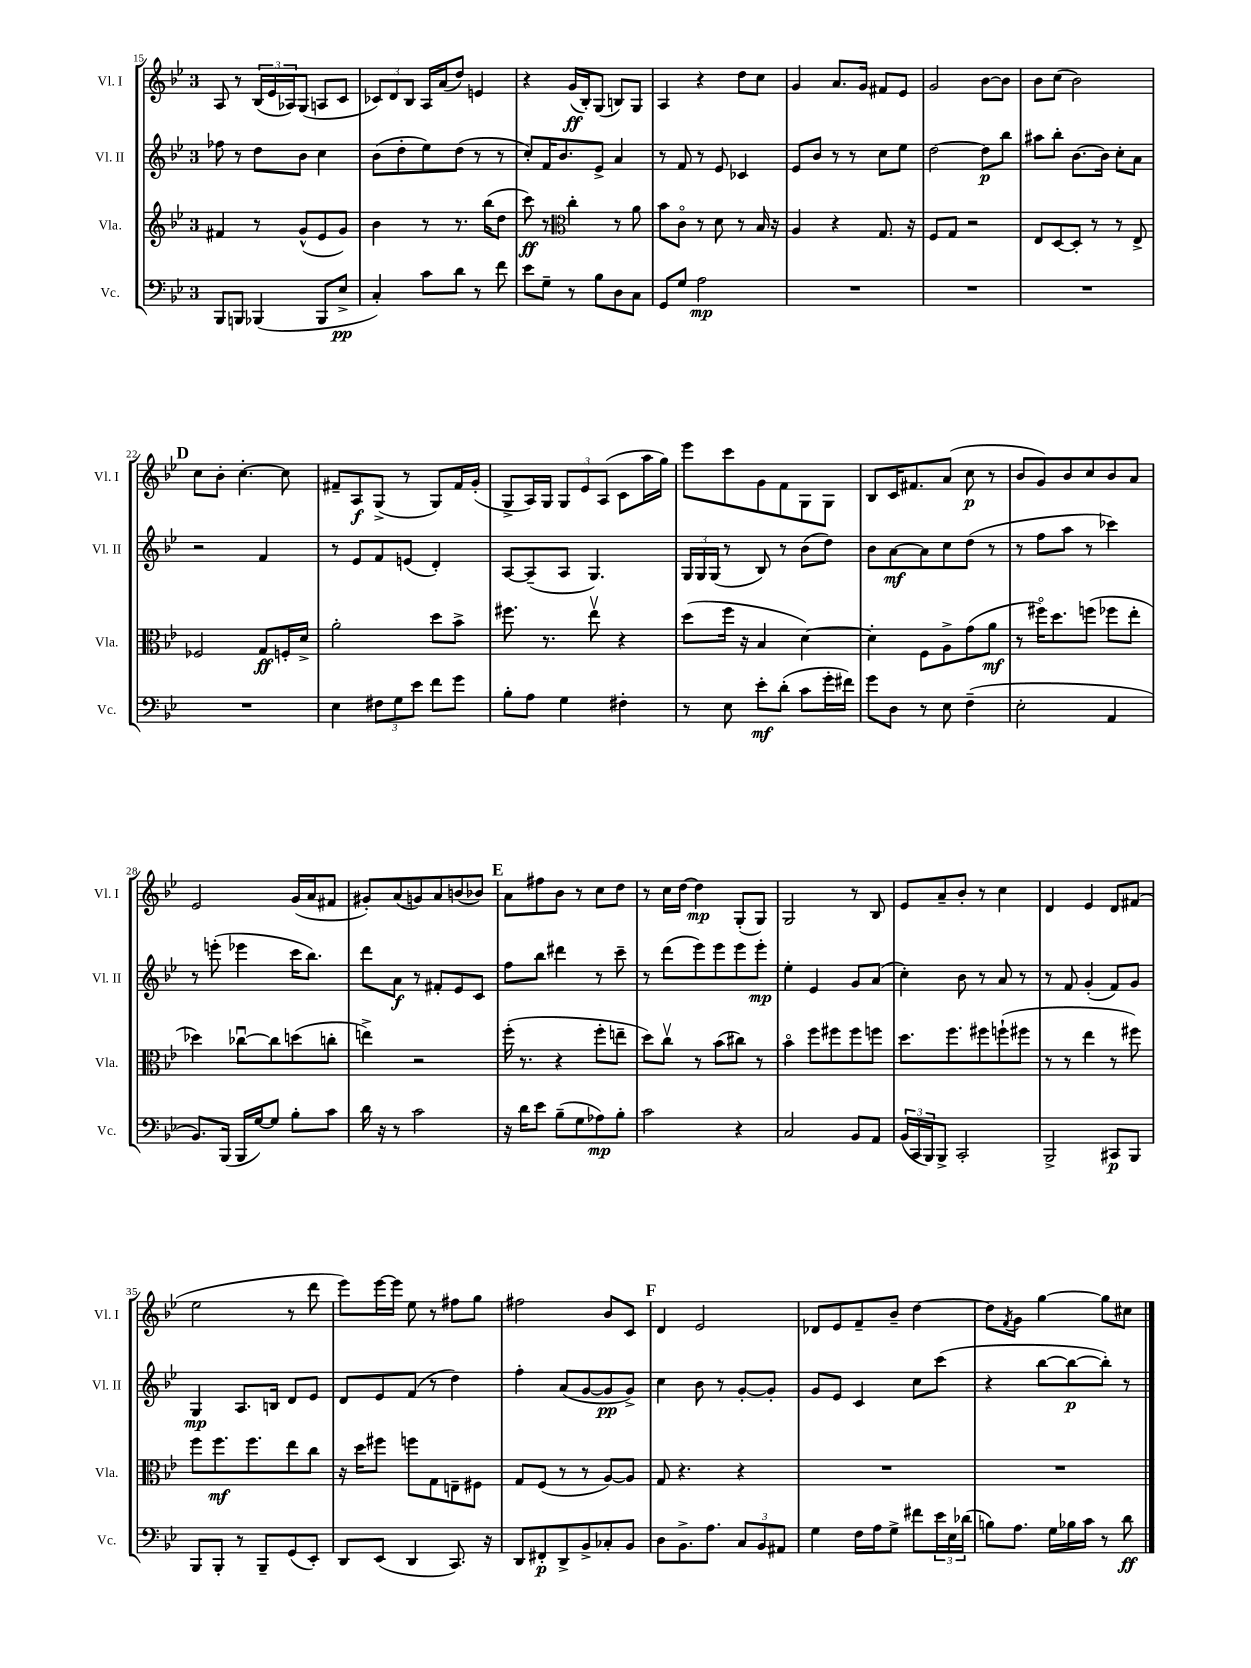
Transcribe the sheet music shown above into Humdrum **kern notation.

**kern	**kern	**kern	**kern
*staff4	*staff3	*staff2	*staff1
*clefF4	*clefG2	*clefG2	*clefG2
*k[b-e-]	*k[b-e-]	*k[b-e-]	*k[b-e-]
*M3/4	*M3/4	*M3/4	*M3/4
8BBB-/L	4f#/	8ff-\	8A/
8BBB/J	.	8r	8r
(4BBB-/	8r	8dd\L	(24B-/LL
.	.	.	24e-/
.	.	.	24A-/J)
.	(8g^^/L	8b-\J	(8G/J
8BBB-/L	8e-/	4cc\	8A/L
8E-^/J	8g/J)	.	8c/J
=	=	=	=
4C'/)	4b-\	(8b-\L	12c-/L)
.	.	.	12d/
.	.	8dd'\	.
.	.	.	12B-/J
8c\L	8r	8ee-\)	16A/LL
.	.	.	(16a/J
8d\J	8.r	(8dd\J	8dd/J)
8r	.	8r	4e/
.	(16bb-\LK	.	.
8f\	8dd\J	8r	.
=	=	=	=
8e-\L	8ccc\)	8cc'/L)	4r
8G~\J	8r	16f/K	.
.	.	8.b-/	.
*	*clefC3	*	*
8r	4cc'\	.	(16g/LL
.	.	.	16B-'/J)
8B-\L	.	8e-^/J	(8G/J
8D\	8r	4a/	8B/L)
8C\J	8a\	.	8G/J
=	=	=	=
8GG/L	8b-\L	8r	4A/
8G/J	8co\J	8f/	.
2A\	8r	8r	4r
.	8d\	8e-/	.
.	8r	4c-/	8dd\L
.	16B-/	.	8cc\J
.	16r	.	.
=	=	=	=
2.r	4A/	8e-/L	4g/
.	.	8b-/J	.
.	4r	8r	8.a/L
.	.	8r	.
.	.	.	16g/Jk
.	8.G/	8cc\L	8f#/L
.	.	8ee-\J	8e-/J
.	16r	.	.
=	=	=	=
2.r	8F/L	[2dd\	2g/
.	8G/J	.	.
.	2r	.	.
.	.	8dd\]L	[8b-\L
.	.	8bb-\J	8b-\]J
=	=	=	=
2.r	8E-/L	8aa#\L	8b-\L
.	[8D/	8bb-'\J	(8cc\J
.	8D'/]J	[8.b-\L	2b-\)
.	8r	.	.
.	.	16b-\]Jk	.
.	8r	8cc'\L	.
.	8E-^/	8a\J	.
=	=	=	=
2.r	2F-/	2r	8cc\L
.	.	.	8b-'\J
.	.	.	[4.cc'\
.	8G/L	4f/	.
.	16F'/L	.	8cc\]
.	16d^/JJ	.	.
=	=	=	=
4E-\	2a'\	8r	8f#~/L
.	.	8e-/L	8A/
12F#\L	.	8f/	(8G^/J
12G\	.	.	.
.	.	(8e/J	8r
12e-\J	.	.	.
8f\L	8dd\L	4d'/)	8G/L)
8g\J	8b-^\J	.	16f#/L
.	.	.	(16g'/JJ
=	=	=	=
8B-'\L	8.ff#\	[8A/L	8G^/L
8A\J	.	(8A~/]	16A/L)
.	8.r	.	16G/JJ
4G\	.	8A/J	12G/L
.	.	.	12e-/
.	8ee-v\	4.G/)	.
.	.	.	(12A/J
4F#'\	4r	.	8c\L
.	.	.	16aa\L
.	.	.	16gg\JJ)
=	=	=	=
8r	(8dd\L	24G/LL	8eee-\L
.	.	24G/	.
.	.	(24G/JJ	.
8E-\	16ff\Jk	8r	8ccc\
.	16r	.	.
8e-'\L	4B-/	8B-/)	8g\
(8d'\J	.	8r	8f\
8c\L	[4d\)	(8b-\L	8G\
16g'\L	.	8dd\J)	8G\J
16f#\JJ)	.	.	.
=	=	=	=
8g\L	4d'\]	8b-\L	8B-/L
8D\J	.	[8a\	16c/K
.	.	.	8.f#/
8r	8F\L	8a\]	.
8E-\	8A^\	8cc\	(8a/J
(4F~\	(8g\	(8dd\J	8cc\
.	8a\J	8r	8r
=	=	=	=
2E-'\	8r	8r	8b-/L
.	16ff#o\LK)	8ff\L	8g/)
.	8.dd\	.	.
.	.	8aa\J	8b-/
.	(8ff\J	8r	8cc/
4AA/	8ff-\L	4ccc-\)	8b-/
.	8ee-'\J	.	8a/J
=	=	=	=
8.BB-/L)	4dd-\)	8r	2e-/
.	.	(8eee'\	.
(16BBB-/Jk	.	.	.
16BBB-/LL	[8cc-u\L	4eee-\	.
[16G/J)	.	.	.
8G/]J	8cc-\]	.	.
8B-'\L	(8dd\	16ccc\LK	(16g/LL
.	.	8.bb-\J)	16a/J
8c\J	8cc'\J	.	8f#/J
=	=	=	=
16d\	4ee^\)	8ddd\L	8g#'/L)
16r	.	.	.
8r	.	8a\J	(8a/
2c\	2r	8r	8g/)
.	.	8f#'/L	8a/
.	.	8e-/	(8b/
.	.	8c/J	8b-/J)
=	=	=	=
16r	(16ff'\	8ff\L	8a\L
16d\LK	8.r	.	.
8e-\J	.	8bb-\J	8ff#\
(8B-~\L	4r	4ddd#\	8b-\J
8G\	.	.	8r
8A-\)	8ff'\L	8r	8cc\L
8B-'\J	8ee~\J	8ccc~\	8dd\J
=	=	=	=
2c\	8dd\L)	8r	8r
.	8ccv\J	(8ddd\L	16cc\LL
.	.	.	[16dd\JJ
.	8r	8eee-\)	4dd\]
.	(8b-\L	8eee-\	.
4r	8cc#\J)	8eee-\	(8G'/L
.	8r	8eee-'\J	8G/J)
=	=	=	=
2C/	4b-o\	4ee-'\	2G/
.	8ff\L	4e-/	.
.	8ff#\	.	.
8BB-/L	8ff#\	8g/L	8r
8AA/J	8ff\J	(8a/J	8B-/
=	=	=	=
(24BB-/LL	8.dd\L	4cc'\)	8e-/L
24CC/	.	.	.
24BBB-/J)	.	.	.
8BBB-^/J	.	.	8a~/
.	8.ff\	.	.
2CC'/	.	8b-\	8b-'/J
.	8ff#\	8r	8r
.	(8ff`\	8a/	4cc\
.	8ff#\J	8r	.
=	=	=	=
2BBB-^/	8r	8r	4d/
.	8r	8f/	.
.	4ee-\	(4g'/	4e-/
8CC#/L	8r	8f/L)	8d/L
8BBB-/J	8ff#\)	8g/J	(8f#/J
=	=	=	=
8BBB-/L	8ff\L	4G/	2ee-\
8BBB-'/J	8.ff\	.	.
8r	.	8.A/L	.
.	8.ff\	.	.
8BBB-~/L	.	.	.
.	.	16B/Jk	.
(8GG/	8ee-\	8d/L	8r
8EE-'/J)	8cc\J	8e-/J	8ddd\
=	=	=	=
8DD/L	16r	8d/L	8eee-\L)
.	16dd\LK	.	.
(8EE-/J	8ff#\J	8e-/	[16eee-\L
.	.	.	16eee-\]JJ
4DD/	8ff\L	(8f/J	8ee-\
.	8G\	8r	8r
8.CC/)	8E~\	4dd\)	8ff#\L
.	8F#\J	.	8gg\J
16r	.	.	.
=	=	=	=
8DD/L	8G/L	4ff'\	2ff#\
8FF#'/	(8F/J	.	.
8DD^/	8r	(8a/L	.
8BB-^/	8r	[8g/	.
8C-'/	[8A/L)	8g/]	8b-/L
8BB-/J	8A/]J	8g^/J)	8c/J
=	=	=	=
8D\L	8G/	4cc\	4d/
8.BB-^\	4.r	.	.
.	.	8b-\	2e-/
8.A\J	.	.	.
.	.	8r	.
12C/L	4r	[8g'/L	.
12BB-/	.	.	.
.	.	8g'/]J	.
12AA#/J	.	.	.
=	=	=	=
4G\	2.r	8g/L	8d-/L
.	.	8e-/J	8e-/
16F\LL	.	4c/	8f~/
16A\J	.	.	.
8G^\J	.	.	8b-~/J
8f#\L	.	8cc\L	[4dd\
24e-\L	.	(8ccc\J	.
24E-\	.	.	.
(24d-\JJ	.	.	.
=	=	=	=
8B\L)	2.r	4r	8dd\]L
.	.	.	8qf/
8.A\J	.	.	8g\J
.	.	[8bb-\L	[4gg\
16G\LL	.	.	.
16B-\	.	8bb-\_	.
16c\JJ	.	.	.
8r	.	8bb-'\]J)	8gg\]L
8d\	.	8r	8cc#\J
==	==	==	==
*-	*-	*-	*-
